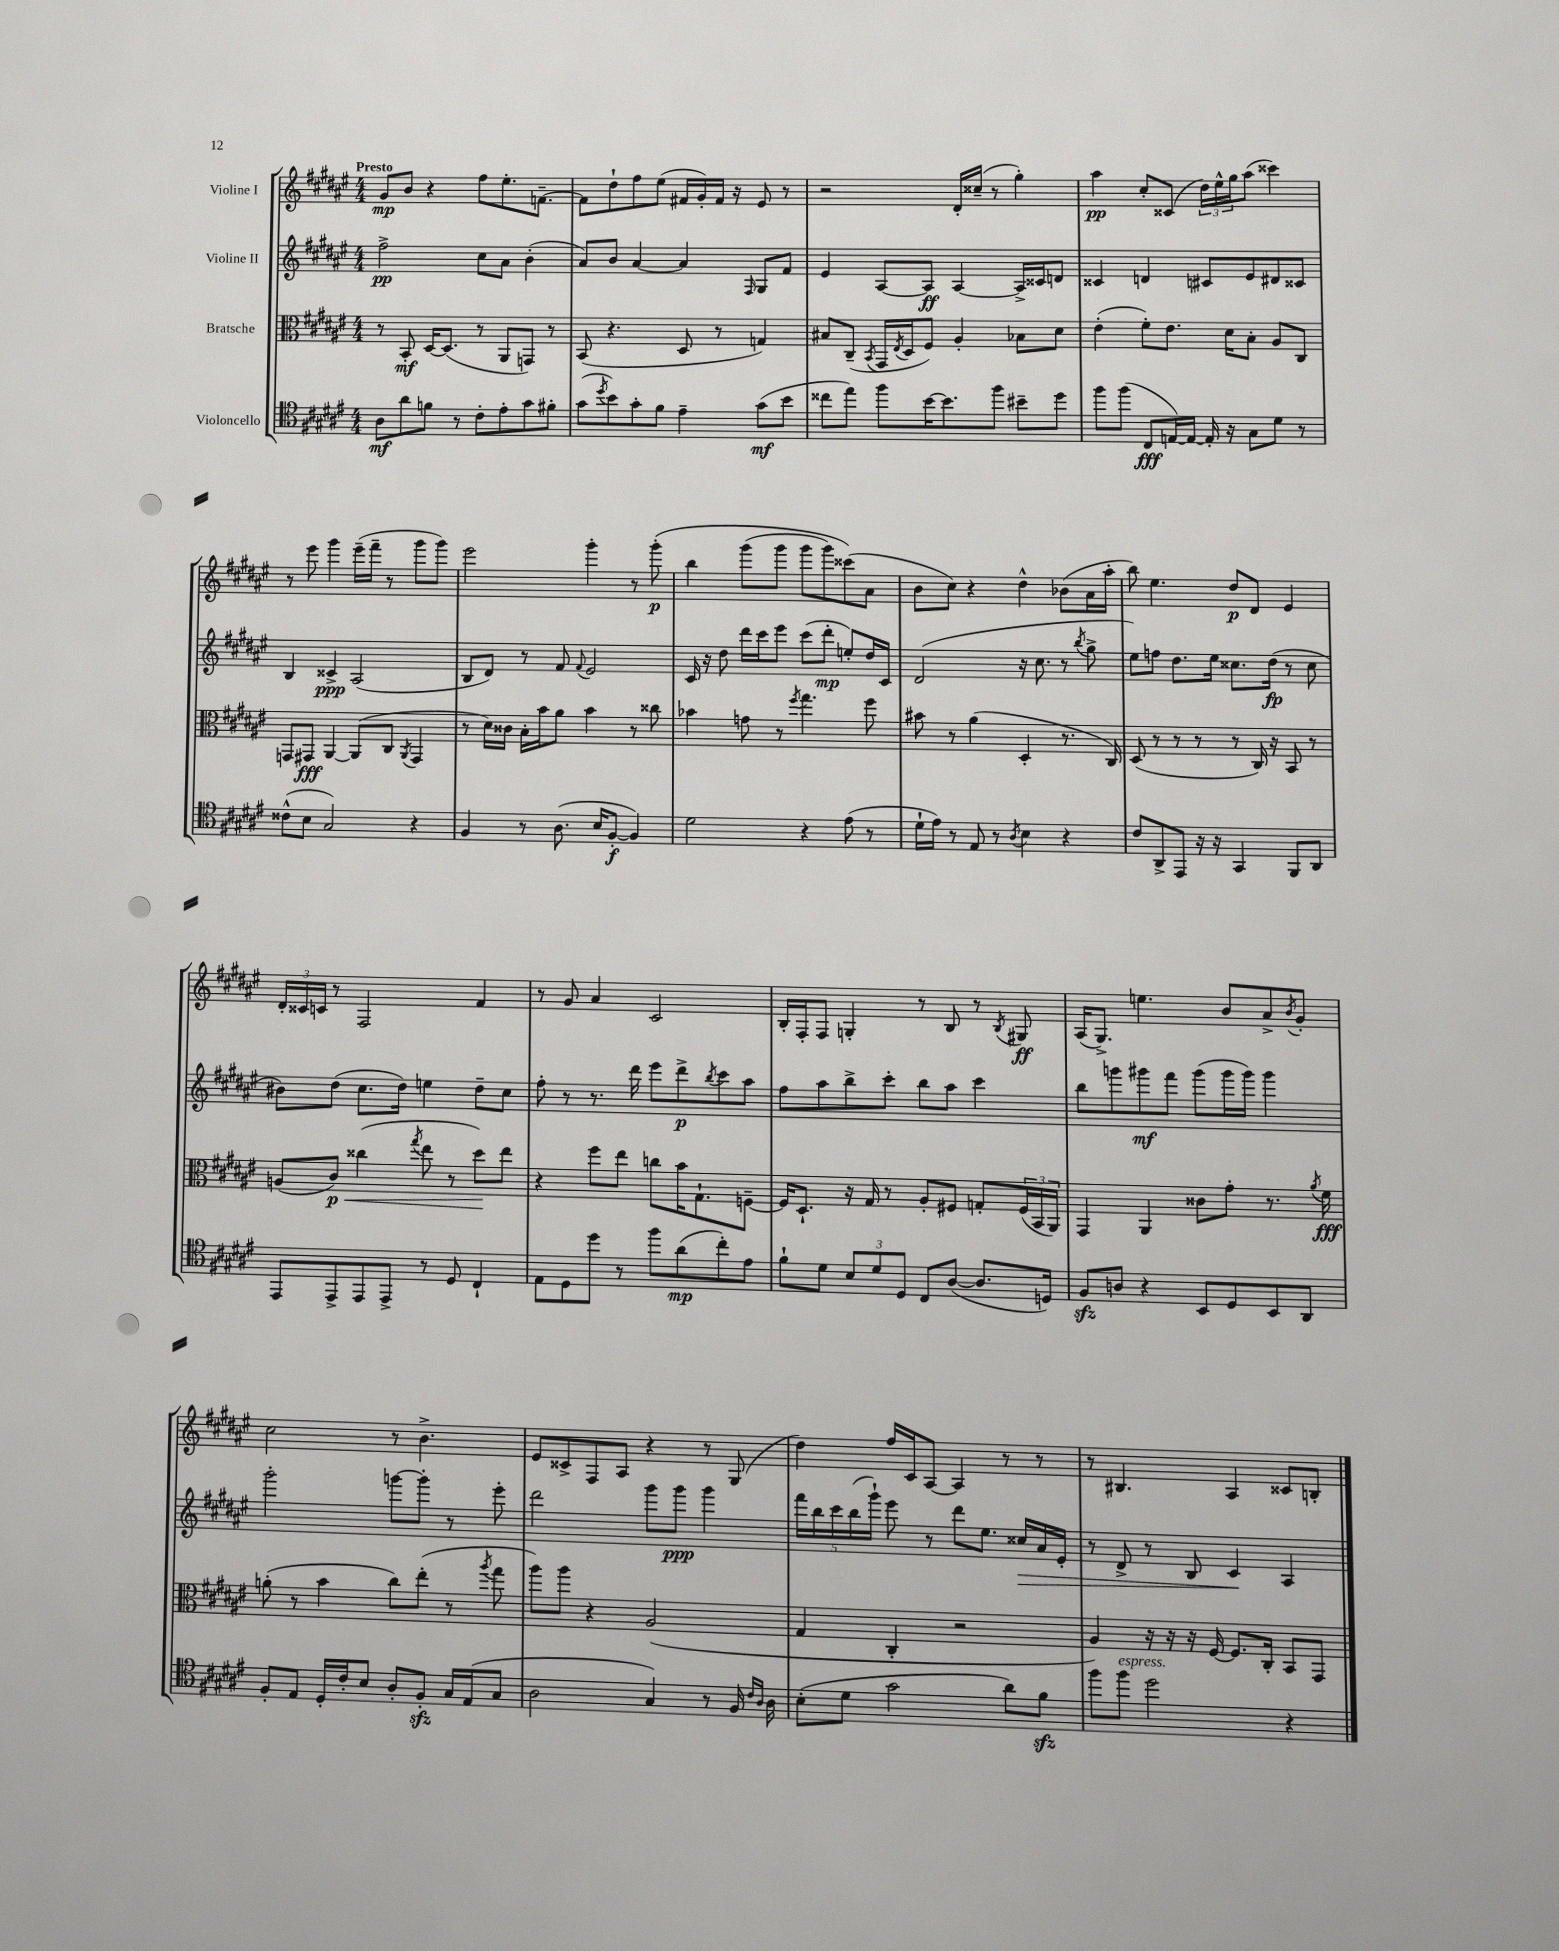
<<
\new StaffGroup <<
\new Staff = "s0" \with { instrumentName = "Violine I" } {
    \clef treble \key fis \major \numericTimeSignature \time 4/4 \tempo "Presto"
    gis'8\mp b'8 r4 fis''8 eis''8.-. f'8.~-- |
    f'8 dis''8-! fis''8 eis''8( fis'16 gis'16-.) fis'16 r16 eis'8 r8 |
    r2 dis'16-. cisis''16--( r8 gis''4-.) |
    ais''4\pp cis''8-. cisis'8( \tuplet 3/2 { dis''16) eis''16-^ gis''16 } ais''8( cisis'''4) |
    r8 eis'''8 gis'''4 eis'''16--( fis'''16-- r8 gis'''8 gis'''8) |
    eis'''2 gis'''4-. r8 gis'''8-.\p\( |
    b''4 gis'''8( gis'''8 gis'''8 gis'''8) cisis'''8(\) ais'8 |
    b'8 cis''8) r4 dis''4-^ bes'8( ais'16 ais''16-. |
    b''8) eis''4. dis''8\p dis'8 eis'4 |
    \tuplet 3/2 { dis'16-. cisis'16 c'16 } r8 fis2 fis'4 |
    r8 gis'8 ais'4 cis'2 |
    b16-. fis16-. fis8 g4-. r8 b8 r8 \acciaccatura { b8 } gis8\ff |
    ais16( gis8.->) e''4. b'8 ais'8-> \acciaccatura { b'8 } gis'8-. |
    cis''2 r8 b'4.-> |
    eis'8 cisis'8-> fis8 ais8 r4 r8 gis8( |
    dis''4) fis''16 cis'16 ais8~ ais4 r8 r8 |
    r8 bis4. ais4 cisis'8 b8-. \bar "|." |
}
\new Staff = "s1" \with { instrumentName = "Violine II" } {
    \clef treble \key fis \major \numericTimeSignature \time 4/4
    fis''2->\pp cis''8 ais'8 b'4-.( |
    ais'8) b'8 ais'4~ ais'4 \grace { fis16 } gis8 fis'8 |
    eis'4 ais8~ ais8\ff ais4~ ais16-> cisis'16 d'8 |
    cisis'4 d'4 cis'8 eis'8 dis'8 cisis'8 |
    b4 cisis'4->\ppp ais2( |
    b8 dis'8) r8 fis'8 \appoggiatura { fis'8 } eis'2 |
    cis'16 r16 dis''8 dis'''16 cis'''16 eis'''8 cis'''8( dis'''8-.\mp e''8-.) dis''16 cis'16 |
    dis'2( r16 cis''8. r8 \acciaccatura { b''8 } gis''8-> |
    eis''8) f''8 dis''8. eis''16 cisis''8. dis''16\fp( r8 cisis''8 |
    bis'8) dis''8( cis''8. dis''16) e''4 dis''8-- cis''8 |
    fis''8-. r8 r8. dis'''16 eis'''8 dis'''8->\p \acciaccatura { b''8 } cis'''8 ais''8 |
    fis''8 ais''8 b''8-> cis'''8-. b''8 ais''8 cis'''4 |
    b''8 g'''8 gis'''8\mf fis'''8 gis'''8( gis'''16 gis'''16) gis'''4 |
    gis'''2-. g'''8~ g'''8-. r8 eis'''8-. |
    dis'''2 gis'''8 gis'''8\ppp gis'''4 |
    \tuplet 5/4 { fis'''16 b''16 cis'''16 b''16( gis'''16-!) } eis'''8 r8 dis'''8 eis''8. cisis''16\> ais'16 eis'16-. |
    r8 dis'8-> r8 b8 cis'4\! ais4 \bar "|." |
}
\new Staff = "s2" \with { instrumentName = "Bratsche" } {
    \clef alto \key fis \major \numericTimeSignature \time 4/4
    r8 b,8-.\mf dis16~ dis8.( r8 ais,8 g,8) r8 |
    b,8( r4. dis8 r8 g4) |
    bis8 cis8--( \acciaccatura { b,8 } gis,16 \acciaccatura { eis8 } dis16 fis8) ais4-. bes8 dis'8 |
    eis'4-.( fis'8-.) eis'8. dis'16 b8-. ais8 cis8 |
    g,8 gis,8\fff ais,4~ ais,8( cis8 \acciaccatura { ais,8 } gis,4 |
    r8 dis'16) cisis'16 b16-. b'16 ais'8 b'4 r8 cisis''8 |
    bes'4 g'8 r8 \acciaccatura { fis''8 } gis''4. fis''8 |
    bis'8 r8 ais'4( dis4-. r8. cis16) |
    dis8( r8 r8 r8 r8 cis16) r16 b,8 r8 |
    a8( cis'8\p\<) cisis''4( \acciaccatura { gis''8 } eis''8 r8 dis''8\!) eis''8 |
    r4 fis''8 eis''8 c''8 b'16 gis8.-! f8~-- |
    f16 dis8.-! r16 gis16 r8 ais8-. fis8 g8-. \tuplet 3/2 { fis16( b,16 ais,16) } |
    gis,4 ais,4 cisis'8 gis'8-. r8. \acciaccatura { ais'8 } fis'16\fff |
    a'8-.( r8 b'4 cis''8) eis''8-.( r8 \acciaccatura { ais''8 } gis''8 |
    ais''8) ais''8 r4 ais2( |
    gis4 cis4-. r2 |
    ais4) r16 r16 r16 fis16~ fis8. cis16-. b,8 gis,8 \bar "|." |
}
\new Staff = "s3" \with { instrumentName = "Violoncello" } {
    \clef tenor \key fis \major \numericTimeSignature \time 4/4
    ais8\mf ais'8 f'8 r8 cis'8-. eis'8-. gis'8 fis'8-. |
    gis'8( \acciaccatura { dis''8 } b'8) gis'8-. fis'8 eis'4-- gis'8\mf( b'8 |
    cisis''8 eis''8) fis''8 b'16~ b'8. fis''8 bis'8-- dis''8 |
    fis''8 fis''8( cis8\fff e16~) e16~ e16-. r16 gis8 dis'8 r8 |
    cisis'8-^( b8 gis2) r4 |
    fis4 r8 ais8.( b16 fis8~-.\f fis4) |
    dis'2 r4 eis'8( r8 |
    dis'16-! eis'16) r8 eis8 r8 \acciaccatura { ais8 } b4 r4 |
    cis'8 ais,8-> eis,8 r16 r16 gis,4 fis,8 ais,8 |
    eis,8 eis,8-> eis,8 eis,8-> r8 dis8 cis4-! |
    eis8 dis8 dis''8 r8 fis''8 ais'8\mp( cis''8-.) eis'8 |
    fis'8-! dis'8 \tuplet 3/2 { b8 dis'8 dis8 } cis8 ais8~( ais8. d16) |
    fis8\sfz a8 r4 b,8 dis8 b,8 ais,8 |
    fis8-. eis8 dis16-. cis'16-. b8 ais8-. fis8-.\sfz gis16 eis16( gis8 |
    ais2 gis4) r8 fis16 \grace { cis'16 ais16 } ais16 |
    b8-.( dis'8 gis'2 ais'8) fis'8\sfz |
    fis''8 fis''8^\markup { \italic "espress." } dis''2 r4 \bar "|." |
}
>>
>>
\layout { \context { \Score \remove "Bar_number_engraver" } }
